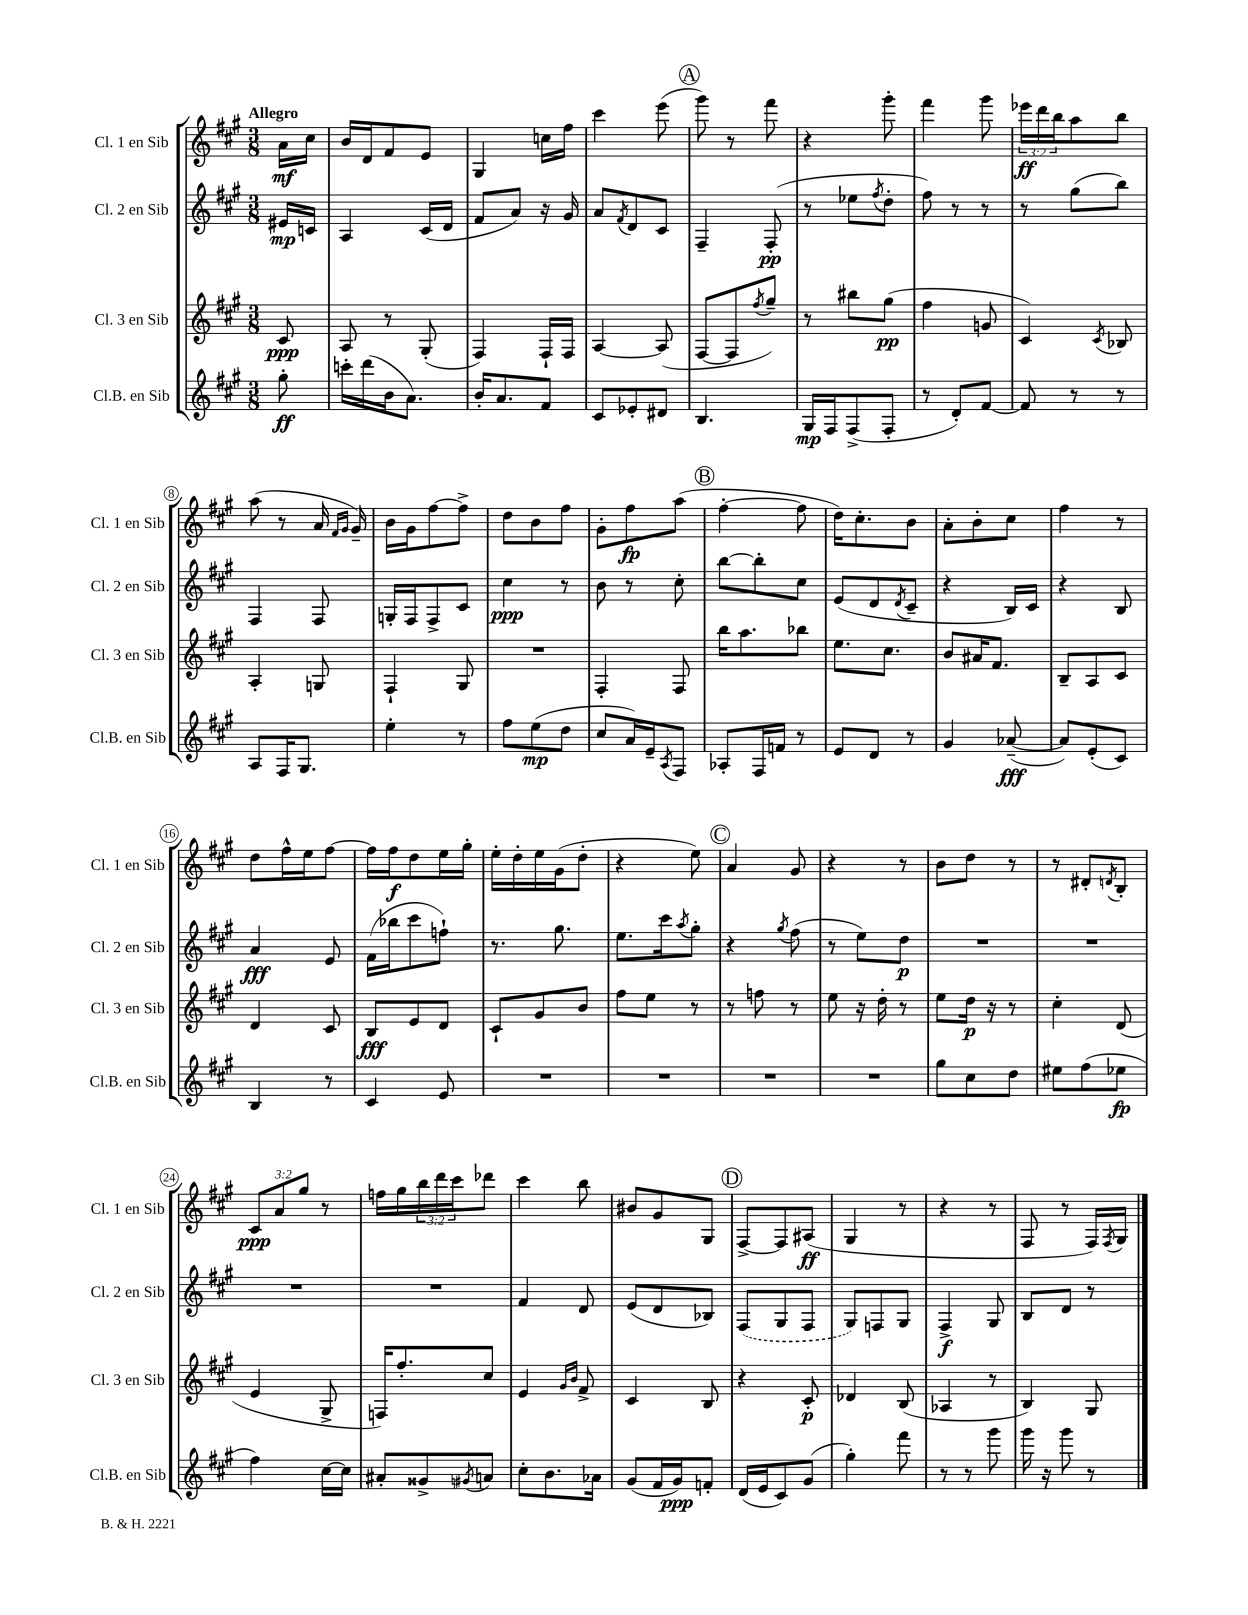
<<
\new StaffGroup <<
\new Staff = "s0" \with { instrumentName = "Cl. 1 en Sib" shortInstrumentName = "Cl. 1 en Sib" } {
    \clef treble \key a \major \numericTimeSignature \time 3/8 \override Staff.TupletNumber.text = #tuplet-number::calc-fraction-text \partial 8 \tempo "Allegro"
    a'16\mf cis''16 |
    b'16 d'16 fis'8 e'8 |
    gis4 c''16 fis''16 |
    cis'''4 e'''8( |
    \mark \markup { \circle "A" } gis'''8) r8 fis'''8 |
    r4 gis'''8-. |
    fis'''4 gis'''8 |
    \tuplet 3/2 { ees'''16\ff d'''16 b''16 } a''8 b''8 |
    a''8( r8 a'16 \grace { fis'16 gis'16 } gis'16--) |
    b'16 gis'16 fis''8~ fis''8-> |
    d''8 b'8 fis''8 |
    gis'8-. fis''8\fp a''8( |
    \mark \markup { \circle "B" } fis''4~-. fis''8 |
    d''16) cis''8.-. b'8 |
    a'8-. b'8-. cis''8 |
    fis''4 r8 |
    d''8 fis''16-^ e''16 fis''8~ |
    fis''16 fis''16\f d''8 e''16 gis''16-. |
    e''16-. d''16-. e''16 gis'16( d''8-. |
    r4 e''8) |
    \mark \markup { \circle "C" } a'4 gis'8 |
    r4 r8 |
    b'8 d''8 r8 |
    r8 dis'8-. \acciaccatura { d'8 } b8-. |
    \tuplet 3/2 { cis'8\ppp a'8 gis''8 } r8 |
    f''16 gis''16 \tuplet 3/2 { b''16 d'''16 cis'''16 } des'''8 |
    cis'''4 b''8 |
    bis'8 gis'8 gis8 |
    \mark \markup { \circle "D" } fis8~-> fis8 ais8\ff( |
    gis4 r8 |
    r4 r8 |
    fis8 r8 fis16) \acciaccatura { fis8 } gis16 \bar "|." |
}
\new Staff = "s1" \with { instrumentName = "Cl. 2 en Sib" shortInstrumentName = "Cl. 2 en Sib" } {
    \clef treble \key a \major \numericTimeSignature \time 3/8 \partial 8
    eis'16\mp c'16 |
    a4 cis'16( d'16 |
    fis'8 a'8) r16 gis'16 |
    a'8 \acciaccatura { fis'8 } d'8 cis'8 |
    \mark \markup { \circle "A" } fis4-- fis8-.\pp( |
    r8 ees''8 \acciaccatura { fis''8 } d''8-. |
    fis''8) r8 r8 |
    r8 gis''8( b''8) |
    fis4 fis8 |
    g16-. fis16 fis8-> cis'8 |
    cis''4\ppp r8 |
    b'8 r8 cis''8-. |
    \mark \markup { \circle "B" } b''8~ b''8-. cis''8 |
    e'8( d'8 \acciaccatura { d'8 } cis'8-- |
    r4 b16) cis'16 |
    r4 b8 |
    a'4\fff e'8 |
    fis'16( bes''16 cis'''8 f''8-!) |
    r8. gis''8. |
    e''8. cis'''16 \acciaccatura { a''8 } gis''8-. |
    \mark \markup { \circle "C" } r4 \acciaccatura { gis''8 } fis''8( |
    r8 e''8) d''8\p |
    R4. |
    R4. |
    R4. |
    R4. |
    fis'4 d'8 |
    e'8( d'8 bes8) |
    \mark \markup { \circle "D" } \once \slurDashed fis8( gis8 fis8 |
    gis8) f8 gis8 |
    fis4->\f gis8 |
    b8 d'8 r8 \bar "|." |
}
\new Staff = "s2" \with { instrumentName = "Cl. 3 en Sib" shortInstrumentName = "Cl. 3 en Sib" } {
    \clef treble \key a \major \numericTimeSignature \time 3/8 \partial 8
    cis'8\ppp |
    a8 r8 gis8-.( |
    fis4) fis16-! fis16 |
    a4~ a8( |
    \mark \markup { \circle "A" } fis8~ fis8 \acciaccatura { fis''8 } gis''8--) |
    r8 bis''8 gis''8\pp( |
    fis''4 g'8 |
    cis'4) \acciaccatura { cis'8 } bes8 |
    a4-. g8 |
    fis4-! gis8 |
    R4. |
    fis4-. fis8 |
    \mark \markup { \circle "B" } b''16 a''8. bes''8 |
    e''8. cis''8. |
    b'8 ais'16 fis'8. |
    b8-- a8 cis'8 |
    d'4 cis'8 |
    b8\fff e'8 d'8 |
    cis'8-! gis'8 b'8 |
    fis''8 e''8 r8 |
    \mark \markup { \circle "C" } r8 f''8 r8 |
    e''8 r16 d''16-. r8 |
    e''8 d''16\p r16 r8 |
    cis''4-. d'8( |
    e'4 gis8-> |
    f16) fis''8.-. cis''8 |
    e'4 \grace { gis'16 b'16 } fis'8-> |
    cis'4 b8 |
    \mark \markup { \circle "D" } r4 cis'8-.\p |
    des'4 b8( |
    aes4 r8 |
    b4) gis8 \bar "|." |
}
\new Staff = "s3" \with { instrumentName = "Cl.B. en Sib" shortInstrumentName = "Cl.B. en Sib" } {
    \clef treble \key a \major \numericTimeSignature \time 3/8 \partial 8
    gis''8-.\ff |
    c'''16-. d'''16( b'16 a'8.) |
    b'16-. a'8. fis'8 |
    cis'8 ees'8-. dis'8 |
    \mark \markup { \circle "A" } b4. |
    gis16\mp fis16 fis8->( fis8-. |
    r8 d'8-.) fis'8~ |
    fis'8 r8 r8 |
    a8 fis16 gis8. |
    e''4-. r8 |
    fis''8 e''8\mp( d''8 |
    cis''8 a'16) e'16-- \acciaccatura { a8 } fis8 |
    \mark \markup { \circle "B" } aes8-. fis16 f'16 r8 |
    e'8 d'8 r8 |
    gis'4 aes'8~--\fff( |
    aes'8) e'8-.( cis'8) |
    b4 r8 |
    cis'4 e'8 |
    R4. |
    R4. |
    \mark \markup { \circle "C" } R4. |
    R4. |
    gis''8 cis''8 d''8 |
    eis''8 fis''8( ees''8\fp |
    fis''4) cis''16~ cis''16 |
    ais'8-. gisis'8-> \acciaccatura { gis'8 } a'8 |
    cis''8-. b'8. aes'16 |
    gis'8( fis'16 gis'16\ppp) f'8-. |
    \mark \markup { \circle "D" } d'16( e'16 cis'8) gis'8( |
    gis''4-.) fis'''8 |
    r8 r8 gis'''8 |
    gis'''16 r16 gis'''8 r8 \bar "|." |
}
>>
>>
\layout { \context { \Score \override BarNumber.stencil = #(make-stencil-circler 0.1 0.3 ly:text-interface::print) } }
